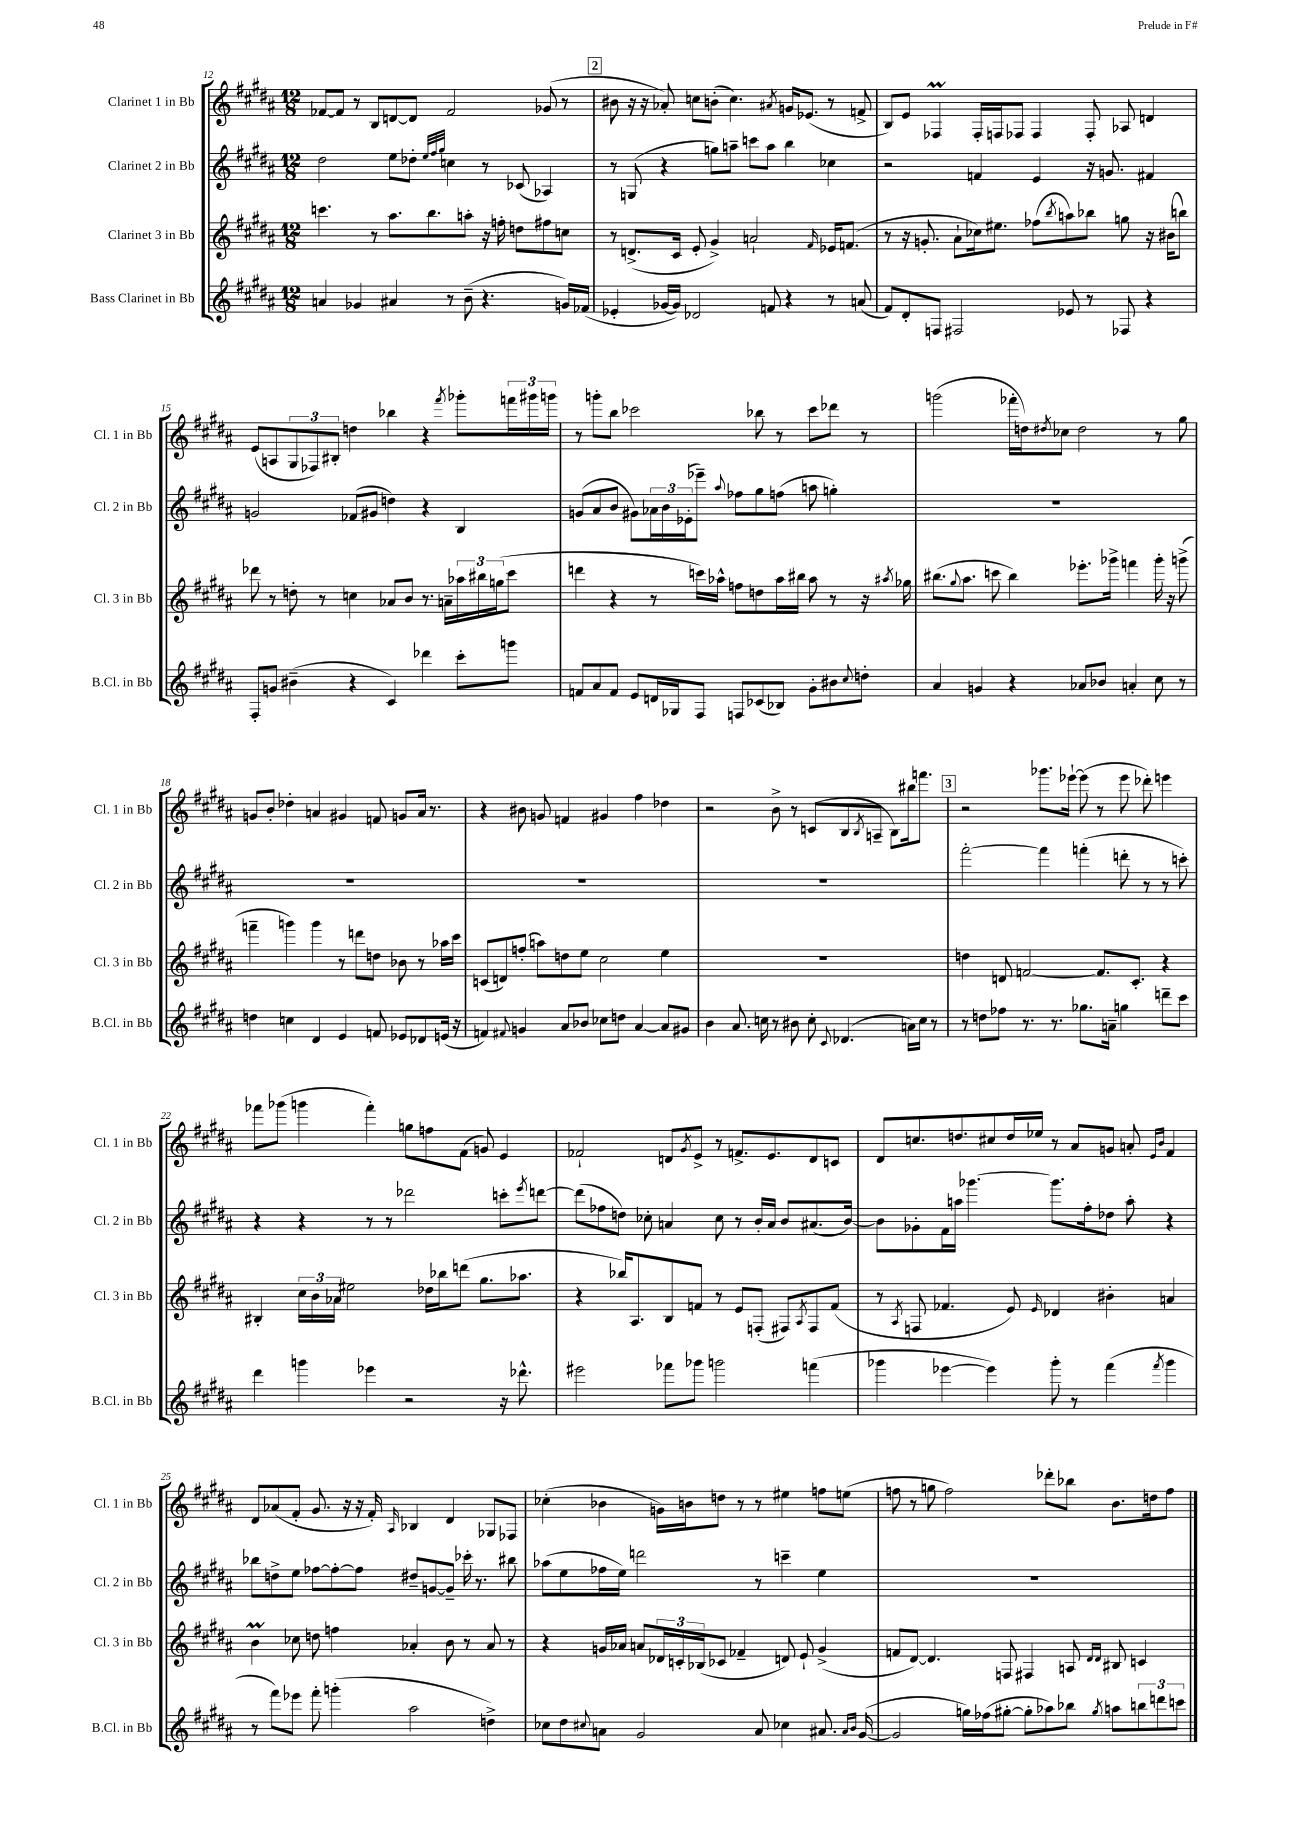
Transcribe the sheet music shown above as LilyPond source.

<<
\new StaffGroup <<
\new Staff = "s0" \with { instrumentName = "Clarinet 1 in Bb" shortInstrumentName = "Cl. 1 in Bb" } {
    \clef treble \key b \major \numericTimeSignature \time 12/8
    fes'8~ fes'8 r8 b8 d'8~ d'8 fes'2 ges'8( r8 |
    \mark \markup { \box "2" } bis'8 r16 r16 aes'8-.) c''8 b'8-.( c''4.) \acciaccatura { ais'8 } g'16 ees'8.( r8 f'8-> |
    b8) e'8 fes4\prall fes16-. f16 fes8 fes4 fes8-. aes8 d'4 |
    e'8( a8 \tuplet 3/2 { gis8 fes8) bis8-. } d''4 bes''4 r4 \acciaccatura { fis'''8 } ges'''8-. \tuplet 3/2 { f'''16 gis'''16 g'''16 } |
    r8 g'''8-. b''8 ces'''2 bes''8 r8 ces'''8 des'''8 r8 |
    g'''2( fes'''16-. d''16) \acciaccatura { dis''8 } ces''8 dis''2 r8 gis''8 |
    g'8 b'8-. des''4-. a'4 gis'4 f'8 g'8 a'16 r8. |
    r4 bis'8 g'8 f'4 gis'4 fis''4 des''4 |
    r2 b'8-> r8 c'8( b8 \acciaccatura { b8 } a8-- b8) bis''16 f'''8. |
    \mark \markup { \box "3" } r2 ges'''8. ees'''16~-! ees'''8( r8 ees'''8 des'''8-.) e'''4 |
    fes'''8 ges'''8( g'''4 fes'''4-.) g''8 f''8 fis'8( g'8) e'4 |
    fes'2-! d'8 \acciaccatura { gis'8 } e'8-> r8 f'8.-> e'8. d'8 c'8 |
    dis'8 c''8. d''8. cis''8 d''16 ees''16 r8 ais'8 g'8 a'8-. \grace { e'16 b'16 } fis'4 |
    dis'8 aes'8( fis'8-. gis'8. r16 r16 fis'16-.) \grace { ais16 } bes4 dis'4 ges8 fes8 |
    ces''4-.( bes'4 g'16) b'16 d''8 r8 r8 eis''4 f''8 e''8( |
    f''8 r8 g''8 f''2) des'''8-. bes''8 b'8. d''16 f''8 \bar "|." |
}
\new Staff = "s1" \with { instrumentName = "Clarinet 2 in Bb" shortInstrumentName = "Cl. 2 in Bb" } {
    \clef treble \key b \major \numericTimeSignature \time 12/8
    dis''2 e''8 des''8-. \grace { e''32 fis''32 gis''32 } c''4 r8 ces'8( aes4) |
    \mark \markup { \box "2" } r8 g8( r4 g''8) a''8-- c'''8 a''8 b''4 ces''4 |
    r2 f'4 e'4 r16 g'8. fis'4 |
    g'2 fes'8( gis'8 d''4) r4 b4 |
    g'8( ais'8 b'8 gis'8) \tuplet 3/2 { aes'16 b'16 ees'16-.( } ees'''8--) \appoggiatura { ais''8 } fes''8 gis''8 f''8( a''8 g''4-.) |
    R1. |
    R1. |
    R1. |
    R1. |
    \mark \markup { \box "3" } fis'''2~-. fis'''4 f'''4-.( d'''8-. r8 r8 c'''8-.) |
    r4 r4 r8 r8 des'''2 c'''8-. \acciaccatura { e'''8 } d'''8~ |
    d'''8( fes''8 d''8) ces''8-. a'4 ces''8 r8 b'16-. a'16 b'8 ais'8.( b'16~) |
    b'8 ges'8-. fis'16 a''16 ges'''4.~ ges'''8. fis''16-. des''8 a''8-. r4 |
    bes''8 d''8-> e''8 fes''8~ fes''8~-. fes''8 dis''8-- g'8~ g'8-- ces'''16-. r8. bis''8 |
    aes''8( e''8 fes''16 e''16) d'''2 r8 c'''4-- e''4 |
    R1. \bar "|." |
}
\new Staff = "s2" \with { instrumentName = "Clarinet 3 in Bb" shortInstrumentName = "Cl. 3 in Bb" } {
    \clef treble \key b \major \numericTimeSignature \time 12/8
    c'''4. r8 ais''8. b''8. a''8-. r16 f''16-. d''8 fis''8 c''8 |
    \mark \markup { \box "2" } r8 d'8.->( cis'16 e'8-. gis'4->) a'2-! \grace { fis'16 } ees'16 f'8.( |
    r8 r16 g'8.-. ais'8-! ces''16) eis''8. fes''8( \acciaccatura { b''8 } a''8) bes''8 g''8 r16 bis'16( b''8) |
    des'''8 r8 d''8-. r8 c''4 aes'8 b'8 r8. a'16-- \tuplet 3/2 { aes''16 bis''16 g''16( } cis'''8 |
    d'''4 r4 r8 c'''16) aes''16-^ f''8 d''8 aes''16 bis''16 aes''8 r8 r16 \acciaccatura { ais''8 } ges''16 |
    bis''8.( \appoggiatura { gis''8 } ais''8. c'''8 bis''4) ees'''8.-. ges'''16-> f'''4 ges'''16-. r16 g'''8->( |
    f'''4-- g'''4) g'''4 r8 d'''8 d''8 bes'8 r8 aes''16 cis'''16 |
    c'8( d'8) f''8-.( a''8) d''8 e''8 cis''2 e''4 |
    R1. |
    \mark \markup { \box "3" } d''4 d'8 f'2~ f'8. cis'8.-. r4 |
    bis4-. \tuplet 3/2 { cis''16 b'16 aes'16 } eis''2 des''16 bes''16 d'''8( gis''8. aes''8. |
    r4 bes''16) ais8. b8 f'8 r8 e'8 f8-.( fis8) \acciaccatura { ais8 } fis8 f'8( |
    r8 \acciaccatura { ais8 } f8 fes'4. e'8) \grace { e'16 } des'4 bis'4-. a'4 |
    b'4\prall ces''8 d''8 f''4 aes'4-. b'8 r8 aes'8 r8 |
    r4 g'16 aes'16 a'8 \tuplet 3/2 { des'16 c'16-. bes16( } ces'8 fes'4-- d'8) e'8-! g'4->( |
    f'8 dis'8~) dis'4. f8 fis4 a8 \grace { dis'16 dis'16 } bis8 c'4 \bar "|." |
}
\new Staff = "s3" \with { instrumentName = "Bass Clarinet in Bb" shortInstrumentName = "B.Cl. in Bb" } {
    \clef treble \key b \major \numericTimeSignature \time 12/8
    a'4 ges'4 ais'4 r8 b'8--( r4. g'16) fes'16( |
    \mark \markup { \box "2" } ees'4-. ges'16~ ges'16) des'2 f'8 r4 r8 a'8( |
    fis'8) dis'8-. f8 fis2 ees'8 r8 fes8 r4 |
    fis8-. g'8 bis'4--( r4 cis'4) des'''4 cis'''8-. g'''8 |
    f'8 ais'8 f'8 e'8 d'16 ges16 fis8 f8 ces'8( bes8) gis'8-. bis'8 \appoggiatura { cis''8 } d''8-. |
    ais'4 g'4 r4 aes'8 bes'8 a'4-. cis''8 r8 |
    d''4 c''4 dis'4 e'4 f'8 ees'8 des'8 e'16( r16 |
    f'4) \appoggiatura { fis'8 } g'4 ais'8 bes'8 ces''8 d''8 ais'4~ ais'8 gis'8 |
    b'4 ais'8. c''16 r8 bis'8 c''8-. \appoggiatura { cis'8 } des'4.( a'16) c''16 r8 |
    \mark \markup { \box "3" } r8 d''8 fes''8 r8. r8. ges''8. a'16-- g''4 d'''8-- cis'''8 |
    dis'''4 g'''4 ees'''4 r2 r16 des'''8.-^ |
    eis'''2 fes'''8 ges'''8 g'''2 f'''4( |
    ges'''4 ees'''4~ ees'''4) ges'''8-. r8 fis'''4( \acciaccatura { fis'''8 } ges'''4 |
    r8 fis'''8) ees'''8 fis'''8-. g'''4-.( ais''2 d''4->) |
    ces''8 dis''8 \appoggiatura { cis''8 } a'8 gis'2 a'8 ces''4 ais'8. \grace { ais'16 b'16 } gis'16~( |
    gis'2 g''16) fes''16( gis''8~-. gis''8-. aes''8) bes''8 \acciaccatura { gis''8 } a''8 \tuplet 3/2 { b''8 d'''8 c'''8 } \bar "|." |
}
>>
>>
\layout { \context { \Score currentBarNumber = #12 } }
